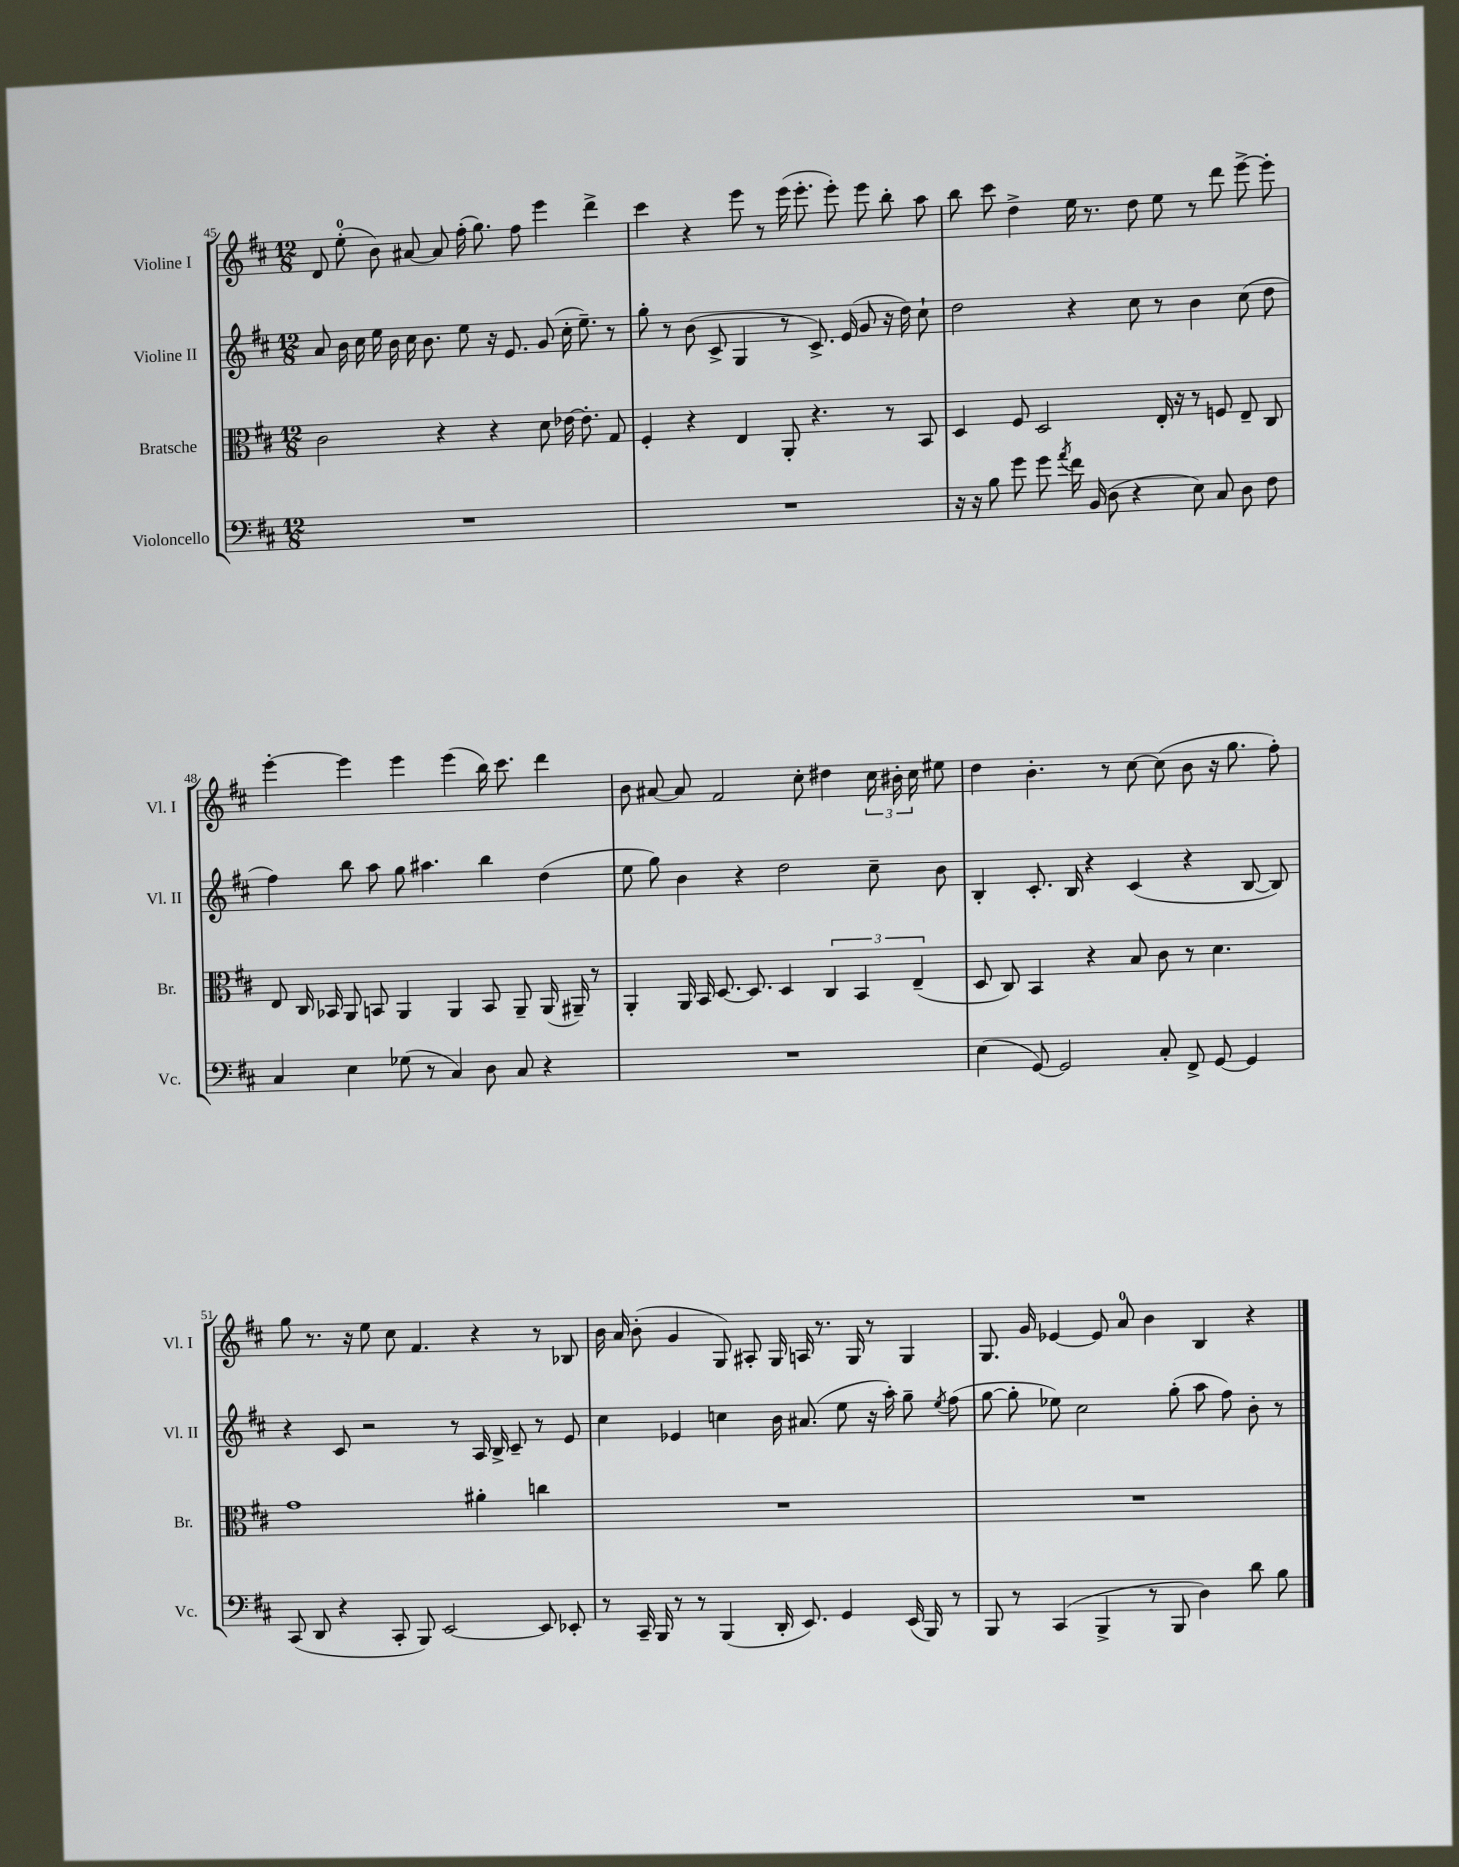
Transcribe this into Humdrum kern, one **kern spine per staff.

**kern	**kern	**kern	**kern
*staff4	*staff3	*staff2	*staff1
*clefF4	*clefC3	*clefG2	*clefG2
*k[f#c#]	*k[f#c#]	*k[f#c#]	*k[f#c#]
*M12/8	*M12/8	*M12/8	*M12/8
1.r	2c#	8a	8d
.	.	16b	(8ee'
.	.	16cc#	.
.	.	16ee	8b)
.	.	16b	.
.	.	16cc#	[8a#
.	.	8.b	.
.	4r	.	8a#]
.	.	8ee	(16ff#'
.	.	.	8.gg)
.	4r	16r	.
.	.	8.e	.
.	.	.	8ff#
.	8d	(8g	4eee
.	[16e-	16cc#'	.
.	8.e-']	8.ee~)	.
.	.	.	4ddd^
.	8G	8r	.
=	=	=	=
1.r	4F#'	8gg'	4ccc#
.	.	8r	.
.	4r	(8b	4r
.	.	8c#^	.
.	4E	4G	8eee
.	.	.	8r
.	8AA'	8r	(16eee
.	.	.	8.eee'
.	4.r	8.c#^)	.
.	.	.	8eee')
.	.	(16e	.
.	.	8g	8eee
.	8r	16r	8bb'
.	.	16dd)	.
.	8BB	8cc#`	8aa
=	=	=	=
16r	4D	2dd	8bb
16r	.	.	.
8B	.	.	8ccc#
8g	8F#	.	4dd^
8g	2D	.	.
8qa	.	.	.
16f#	.	4r	16ee
(16BB	.	.	8.r
8D	.	.	.
4r	.	8cc#	8dd
.	16E'	8r	8ee
.	16r	.	.
8E)	8r	4b	8r
8C#	8F	.	8ddd
8D	8E~	(8cc#	[8eee^
8F#	8C#	8dd	8eee']
=	=	=	=
4C#	8E	4ff#)	[4eee'
.	16C#	.	.
.	16BB-	.	.
4E	8AA	8bb	4eee]
.	8BB	8aa	.
(8G-	4AA	8gg	4eee
8r	.	4.aa#	.
4C#)	4AA	.	(4eee
8D	8BB	4bb	16bb)
.	.	.	8.ccc#
8C#	8AA~	.	.
4r	(16AA	(4dd	4ddd
.	16AA#~)	.	.
.	8r	.	.
=	=	=	=
1.r	4AA'	8ee	8b
.	.	8gg)	[8a#
.	16AA	4b	8a#]
.	16BB	.	.
.	[8.D	.	2f#
.	.	4r	.
.	8.D]	.	.
.	4D	2dd	.
.	.	.	8cc#'
.	6C#	.	4dd#
.	6BB	.	.
.	.	8cc#~	24cc#
.	.	.	24b#'
.	(6E~	.	24cc#
.	.	8b	8ee#
=	=	=	=
(4E	8D	4B'	4dd
.	8C#)	.	.
[8GG)	4BB	8.c#'	4.b'
2GG]	.	.	.
.	.	16B	.
.	4r	4r	.
.	.	.	8r
.	8B	(4c#	[8cc#
8C#'	8c#	.	(8cc#]
8FF#^	8r	4r	8b
[8GG	4.d	.	16r
.	.	.	8.gg
4GG]	.	[8B	.
.	.	8B])	8ff#')
=	=	=	=
(8CC#	1g	4r	8gg
8DD	.	.	8.r
4r	.	8c#	.
.	.	.	16r
.	.	2r	8ee
8CC#'	.	.	8cc#
8BBB)	.	.	4.f#
[2EE	.	.	.
.	.	8r	.
.	4a#'	16A	4r
.	.	16B^	.
.	.	8c#~	.
8EE]	4cc	8r	8r
8EE-'	.	8e	8B-
=	=	=	=
8r	1.r	4cc#	16b
.	.	.	16a
16CC#~	.	.	(8b'
16BBB	.	.	.
8r	.	4e-	4g
8r	.	.	.
(4BBB	.	4cc	8G)
.	.	.	8A#'
16DD'	.	16b	16G
8.EE)	.	(8.a#	16A
.	.	.	8.r
4GG	.	8ee	.
.	.	.	16G
.	.	16r	8r
.	.	16aa')	.
(16EE	.	8gg~	4G
16BBB)	.	.	.
.	.	8qee	.
8r	.	(8ff#	.
=	=	=	=
8BBB	1.r	[8gg	8.G
8r	.	8gg']	.
.	.	.	16g
(4CC#	.	8ee-)	[4e-
.	.	2cc#	.
4BBB^	.	.	8e-]
.	.	.	8a
8r	.	.	4b
8BBB	.	(8gg'	.
4D)	.	8aa	4B
.	.	8ff#)	.
8d	.	8b'	4r
8B	.	8r	.
==	==	==	==
*-	*-	*-	*-
